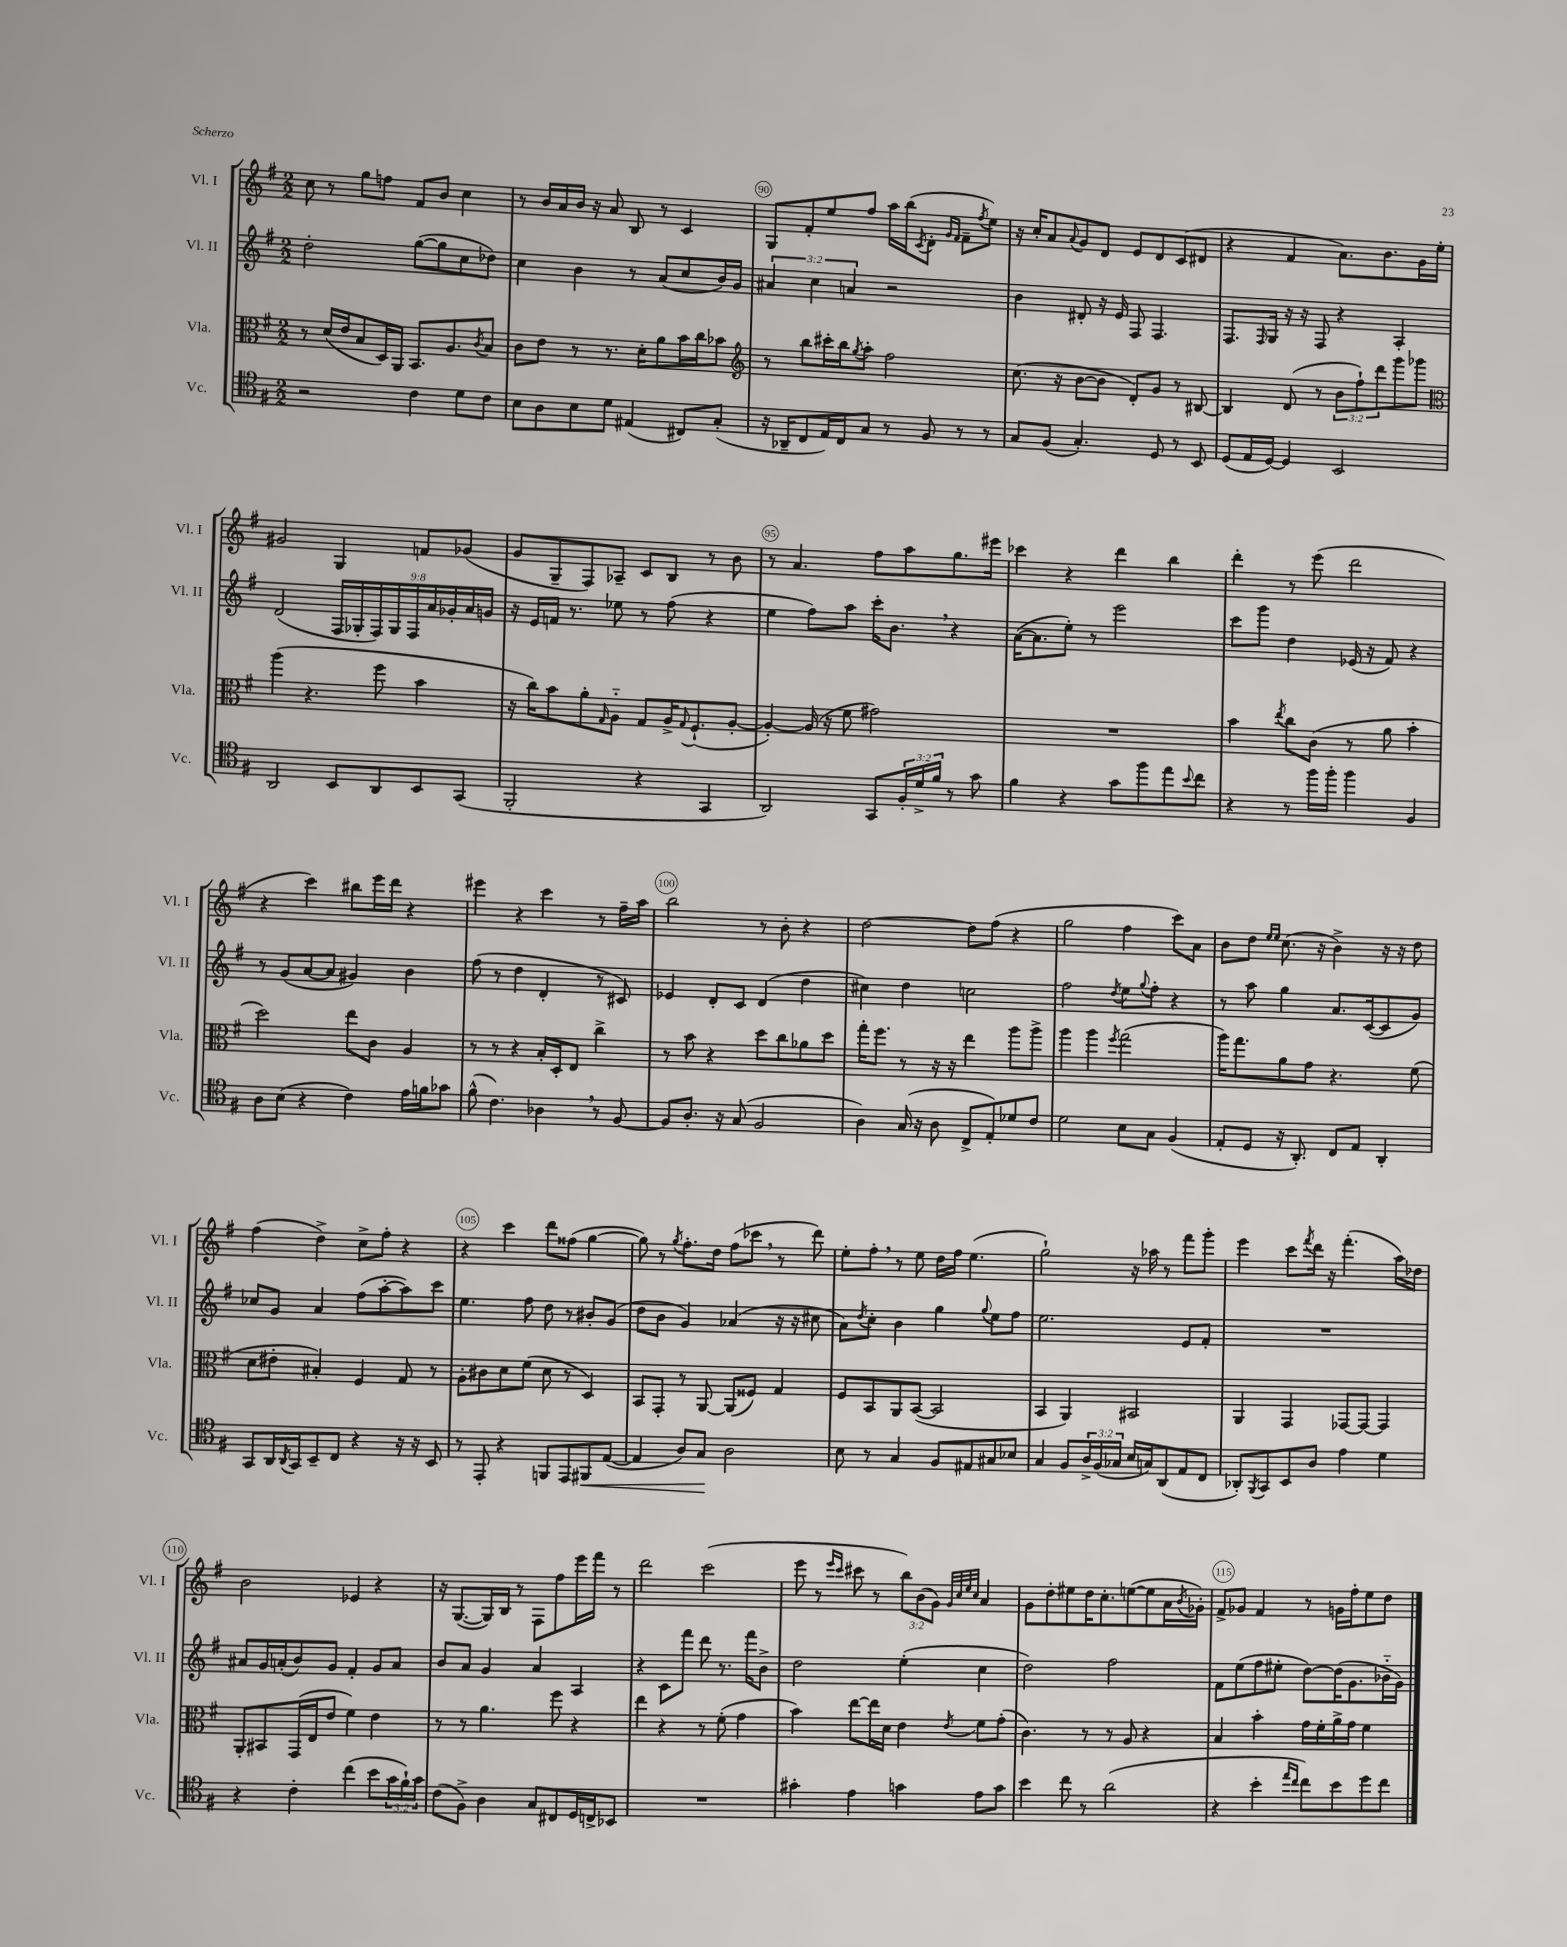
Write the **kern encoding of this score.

**kern	**kern	**kern	**kern
*staff4	*staff3	*staff2	*staff1
*clefC4	*clefC3	*clefG2	*clefG2
*k[f#]	*k[f#]	*k[f#]	*k[f#]
*M2/2	*M2/2	*M2/2	*M2/2
2r	8r	2dd'\	8cc\
.	(16d/LL	.	8r
.	16e/J	.	.
.	8B/	.	8gg\L
.	16D/L)	.	8ff\J
.	16AA/JJ	.	.
4c\	8.BB/L	([8gg\L	8f#/L
.	.	8gg\]	8b/J
.	8.A/	.	.
8d\L	.	8cc\	4cc\
.	8qc/	.	.
8c\J	8B/J	8dd-\J)	.
=	=	=	=
8B\L	8c\L	4cc\	8r
8A\	8e\J	.	16b/LL
.	.	.	16a/
8B\	8r	4b\	16b/JJ
.	.	.	16r
8d\J	8.r	.	8a/
(4E#/	.	8r	8B/
.	16d'\LK	.	.
.	8a\	(8a/L	8r
8C#/L)	16b\L	8cc/	4c/
.	16cc\J	.	.
(8G'/J	8b-\J	16b/L)	.
.	.	16g/JJ	.
=	=	=	=
*	*clefG2	*	*
16r	8r	6a#/	8G/L
16AA-~/LK	.	.	.
8C/	8bb\L	.	8f#'/
.	.	6cc\	.
16E/L)	16ccc#'\L	.	8ee/
16C/J	16bb\J	.	.
.	.	6a/	.
.	8qgg/	.	.
8G/J	8aa'\J	.	8ff#/J
8r	2ff#\	2r	16aa\LL
.	.	.	(16bb\J
.	.	.	8qc/
8F#/	.	.	8d'\J
.	.	.	16qqg/LL
.	.	.	16qqf#/JJ
8r	.	.	8f#~\L
.	.	.	8qff#/
8r	.	.	8ee\J)
=	=	=	=
8G/L	(8.cc\	4b\	16r
.	.	.	16cc'/LK
(8F#/J	.	.	8a/
.	16r	.	.
.	.	.	8qqa/
4.G'/)	[8b\L	8d#'/	8g/
.	8b\]J	16r	8d/J
.	.	16e/	.
.	8d'/L)	8F#/	8e/L
8D/	8g/J	4.F#/	8d/
8r	8r	.	(8c/
8BB/	[8B#/	.	8d#/J
=	=	=	=
(8D/L	4B#/]	8.F#/L	4r
16E/L	.	.	.
.	.	16qqF#/	.
[16D/JJ)	.	16G/Jk	.
4D/]	(8d/	16r	4f#/
.	.	16r	.
.	8r	8F#/	.
2BB/	12b\L	4r	8.a\L)
.	12ff#`\)	.	.
.	12ddd\	.	.
.	.	.	8.b\
.	8ggg\	4A'/	.
.	8ggg-\J	.	16g\L
.	.	.	16ee'\JJ
=	=	=	=
*	*clefC3	*	*
2AA/	(4aa\	(2d/	2g#/
.	4.r	.	.
8BB/L	.	18F#/LL	4G/
.	.	18G-'/	.
.	.	18F#/)	.
8AA/	8ff#\	.	.
.	.	18G-/	.
.	.	18F#/	.
8BB/	4b\	.	8f/L
.	.	18a/	.
.	.	18g-'/	.
(8GG/J	.	.	(8g-/J
.	.	18a/	.
.	.	18g/JJ	.
=	=	=	=
2FF#'/	16r	16r	8g/L
.	16cc\LK)	16e/LL	.
.	8b\	16f/JJ	8G~/
.	.	8.r	.
.	8a'\	.	8F#/)
.	16qqG/	.	.
.	8A'~\J	8ee-\	8A-~/J
4r	8G/L	8r	8c/L
.	16A^/K	(8ff#\	8B/J
.	8qqG/	.	.
.	(8.F#`/	.	.
4GG/	.	4r	8r
.	[8A'/J	.	8b\
=	=	=	=
2AA/)	4A'/_)	4ee\	8r
.	.	.	4.a/
.	(16A/]	8ff#\L)	.
.	16r	.	.
.	8f#\	8aa\J	.
8GG/L	2g#\)	16ccc'\LK	8ff#\L
.	.	8.b\J	.
24F#'/L	.	.	8aa\
24d^/	.	.	.
24f#/JJ	.	.	.
8r	.	4r	8.gg\
8g\	.	.	.
.	.	.	16eee#\Jk
=	=	=	=
4f#\	1r	([16a\LK	4ccc-\
.	.	8.a\]	.
4r	.	8ee'\J)	4r
.	.	8r	.
8g\L	.	2eee\	4ddd\
8ff#\	.	.	.
8ee\	.	.	4bb\
8qqb/	.	.	.
8cc\J	.	.	.
=	=	=	=
4r	4b\	8ccc\L	4ddd'\
.	.	8ggg\J	.
.	8qee/	.	.
8r	8cc\L	4dd\	8r
16ff#\LL	(8c\J	.	(8eee\
16ff#'\JJ	.	.	.
4ff#\	8r	(16e-/	2ddd\
.	.	16r	.
.	8a\	8f#/)	.
4F#/	4b'\	4r	.
=	=	=	=
8A\L	2dd\)	8r	4r
(8B\J	.	(8g/L	.
4r	.	[8a/	4ccc\)
.	.	8a/]J	.
4c\)	8ee\L	4g#/)	8bb#\L
.	8c\J	.	16eee\L
.	.	.	16ddd\JJ
16e\LL	4A/	4b\	4r
16f\J	.	.	.
8g-\J	.	.	.
=	=	=	=
(8f#^^\	8r	(8ff#\	4eee#\
4.c\)	8r	8r	.
.	4r	4dd\	4r
4A-\	16B'/LL	4d'/	4ccc\
.	16D'/J	.	.
.	8E/J	.	.
8r	4cc^\	8r	8r
[8F#/	.	8c#/)	16ff#~\LL
.	.	.	16aa\JJ
=	=	=	=
8F#/]L	8r	4e-/	2bb\
8.A'/J	8b\	.	.
.	4r	8d'/L	.
16r	.	.	.
(8G/	.	8c/J	.
2F#/	8dd\L	(4d/	8r
.	8cc\	.	8b'\
.	8a-\	4dd\	4r
.	8dd\J	.	.
=	=	=	=
4A\)	16gg'\LK	4cc#\)	[2dd\
.	8.ff#\J	.	.
(16G/	8r	4dd\	.
16r	.	.	.
8A\	16r	.	.
.	16r	.	.
8C^/L	4ee\	2cc\	8dd\]L
8E'/)	.	.	(8ff#\J
8d-/	8aa\L	.	4r
8c/J	8aa^\J	.	.
=	=	=	=
2d\	4aa\	2ff#\	2gg\
.	4aa\	.	.
.	8qff#/	8qdd/	.
8B\L	(2gg\	8ee\L	4ff#\
.	.	8qqgg/	.
8G\J	.	8ff#'\J	.
(4F#/	.	4r	8ccc\L)
.	.	.	8a\J
=	=	=	=
8E'/L	16aa\LK)	8r	8b\L
.	8.gg\	.	.
8D/J	.	8aa\	8dd\J
.	.	.	16qqee/LL
.	.	.	16qqee/JJ
16r	8a\	4gg\	(8.cc\
8.AA'/)	.	.	.
.	8g\J	.	.
.	.	.	16r
8C/L	4.r	8.a/L	4b^\)
8E/J	.	.	.
.	.	([16c/k	.
4AA'/	.	8c/]	16r
.	.	.	16r
.	(8f#\	8g/J)	8dd\
=	=	=	=
8GG/L	8d\L	8cc-/L	(4ff#\
16AA/L	8e#'\J	8g/J	.
8qAA/	.	.	.
16GG/J	.	.	.
8BB~/	4B#'/)	4a/	4dd^\)
8C/J	.	.	.
4r	4F#/	(8ff#\L	8cc^\L
.	.	[8aa'\	8ff#'\J
16r	8G/	8aa\])	4r
16r	.	.	.
8BB/	8r	8ccc\J	.
=	=	=	=
8r	8A'\L	4.ee\	4r
8EE'/	8c#\	.	.
4r	8d\	.	4ccc\
.	(8f#\J	8ff#\	.
8FF/L	8d\	8dd\	8ddd\L
8EE/	8r	8r	(8ff##\J
8FF#/	4D/)	8b#'/L	[4gg\
([8E/J	.	(8g/J	.
=	=	=	=
4E/]	8BB/L	8dd\L	8gg\])
.	8GG'/J	8b\J	8r
.	.	.	8qgg/
8A/L)	8r	4g/)	8.ff#'\L
8G/J	[8AA/	.	.
.	.	.	16dd\Jk
2A\	(8AA/]L	(4a-/	(8ff#\L
.	8F##/J)	.	8ccc-\J
.	4G/	16r	8r
.	.	16r	.
.	.	8cc#\	8ddd\)
=	=	=	=
8B\	8F#/L	8a\L)	8ee'\L
.	.	8qdd/	.
8r	8BB/	8cc'\J	8ff#'\J
4G/	8AA/	4b\	8r
.	([8BB/J	.	8ee\
8F#/L	2BB/]	4gg\	16dd\LL
.	.	.	16ff#\JJ
8E#/	.	.	(4.ee\
.	.	8qqgg/	.
8G#/	.	8ee\L	.
8B-/J	.	8ff#\J	.
=	=	=	=
4G/	4BB/	2.ee\	2gg`\)
8F#/L	4AA/)	.	.
24A^/L	.	.	.
(24F#/	.	.	.
24G-/JJ	.	.	.
16B/LL	2BB#/	.	16r
16G/J)	.	.	16aa-\
(8AA/	.	.	8r
8E/	.	8e/L	8fff#\L
8C/J	.	8f#'/J	8ggg'\J
=	=	=	=
8AA-'/L)	4AA/	1r	4eee\
8qFF#/	.	.	.
8GG/	.	.	.
8BB/	4GG/	.	8ccc\L
.	.	.	8qfff#/
8A/J	.	.	16ddd\Jk
.	.	.	16r
4e\	[8GG-/L	.	(4.fff#'\
.	8GG-/_J	.	.
4d\	4GG-/]	.	.
.	.	.	16aa\LL)
.	.	.	16dd-\JJ
=	=	=	=
4r	8AA'/L	8a#/L	2b\
.	8BB#/	16g/L	.
.	.	(16a'/J	.
4c'\	(16GG/L	8b/)	.
.	16E/J	.	.
.	8e/J	8g/J	.
(4cc\	4f#\)	4f#'/	4e-/
8b\L	4e\	8g/L	4r
24g\L	.	8a/J	.
24f#`\)	.	.	.
24g\JJ	.	.	.
=	=	=	=
(8c\L	8r	8b/L	16r
.	.	.	([8.G/L
8F#^\J)	8r	8a/J	.
4A\	4.a\	4g/	16G/]L)
.	.	.	16B/JJ
.	.	.	8r
8G/L	.	4a/	8F#\L
8C#/	8ff#\	.	8ff#\
16D/L	4r	4A/	16eee\L
16C^/J	.	.	16fff#\JJ
8BB-/J	.	.	8r
=	=	=	=
1r	4ee\	4r	2ddd\
.	4r	8c\L	.
.	.	8fff#\J	.
.	8r	8ddd\	(2ccc\
.	(8f#'\	8.r	.
.	4g\	.	.
.	.	16fff#\LK	.
.	.	8b^\J	.
=	=	=	=
4g#'\	4b\)	2dd\	8eee\
.	.	.	8r
.	.	.	16qqeee/LL
.	.	.	16qqccc/JJ
4e\	[8ee\L	.	8ccc#\
.	16ee\]L	.	8r
.	16d\JJ	.	.
4g\	4e\	(4ee'\	12bb\L)
.	.	.	(12b\
.	.	.	12g\J)
.	.	.	32qqg/LLL
.	.	.	32qqcc/
.	.	.	32qqee/
.	8qe/	.	32qqcc/JJJ
8e\L	8f#\L	4cc\	4a/
8g\J	(8g'\J	.	.
=	=	=	=
4b\	4.c\)	2dd\)	8g\L
.	.	.	8dd'\
8cc\	.	.	8ee#\
8r	8r	.	16dd\K
.	.	.	8.cc'\
(2a\	8r	2ff#\	.
.	8A/	.	([8ee\
.	4r	.	8ee\]
.	.	.	16a\L
.	.	.	8qb/
.	.	.	16g-'\JJ)
=	=	=	=
4r	4B/	8f#\L	8f#^/L
.	.	(8ee\	8g-/J
4b'\	4b'\	8ff#\	4f#/
.	.	8ee#'\J	.
16qqee/LL	.	.	.
16qqcc/JJ	.	.	.
8cc\L)	16g\LL	[8dd\L)	8r
.	16f#'\	.	.
8b\	16a^\	(16dd\]K	16g\LL
.	16g\JJ	8.g\	16ff#'\J
8dd\	4f#\	.	8ee\
8cc\J	.	16b-'~\L	8dd\J
.	.	16g\JJ)	.
==	==	==	==
*-	*-	*-	*-
